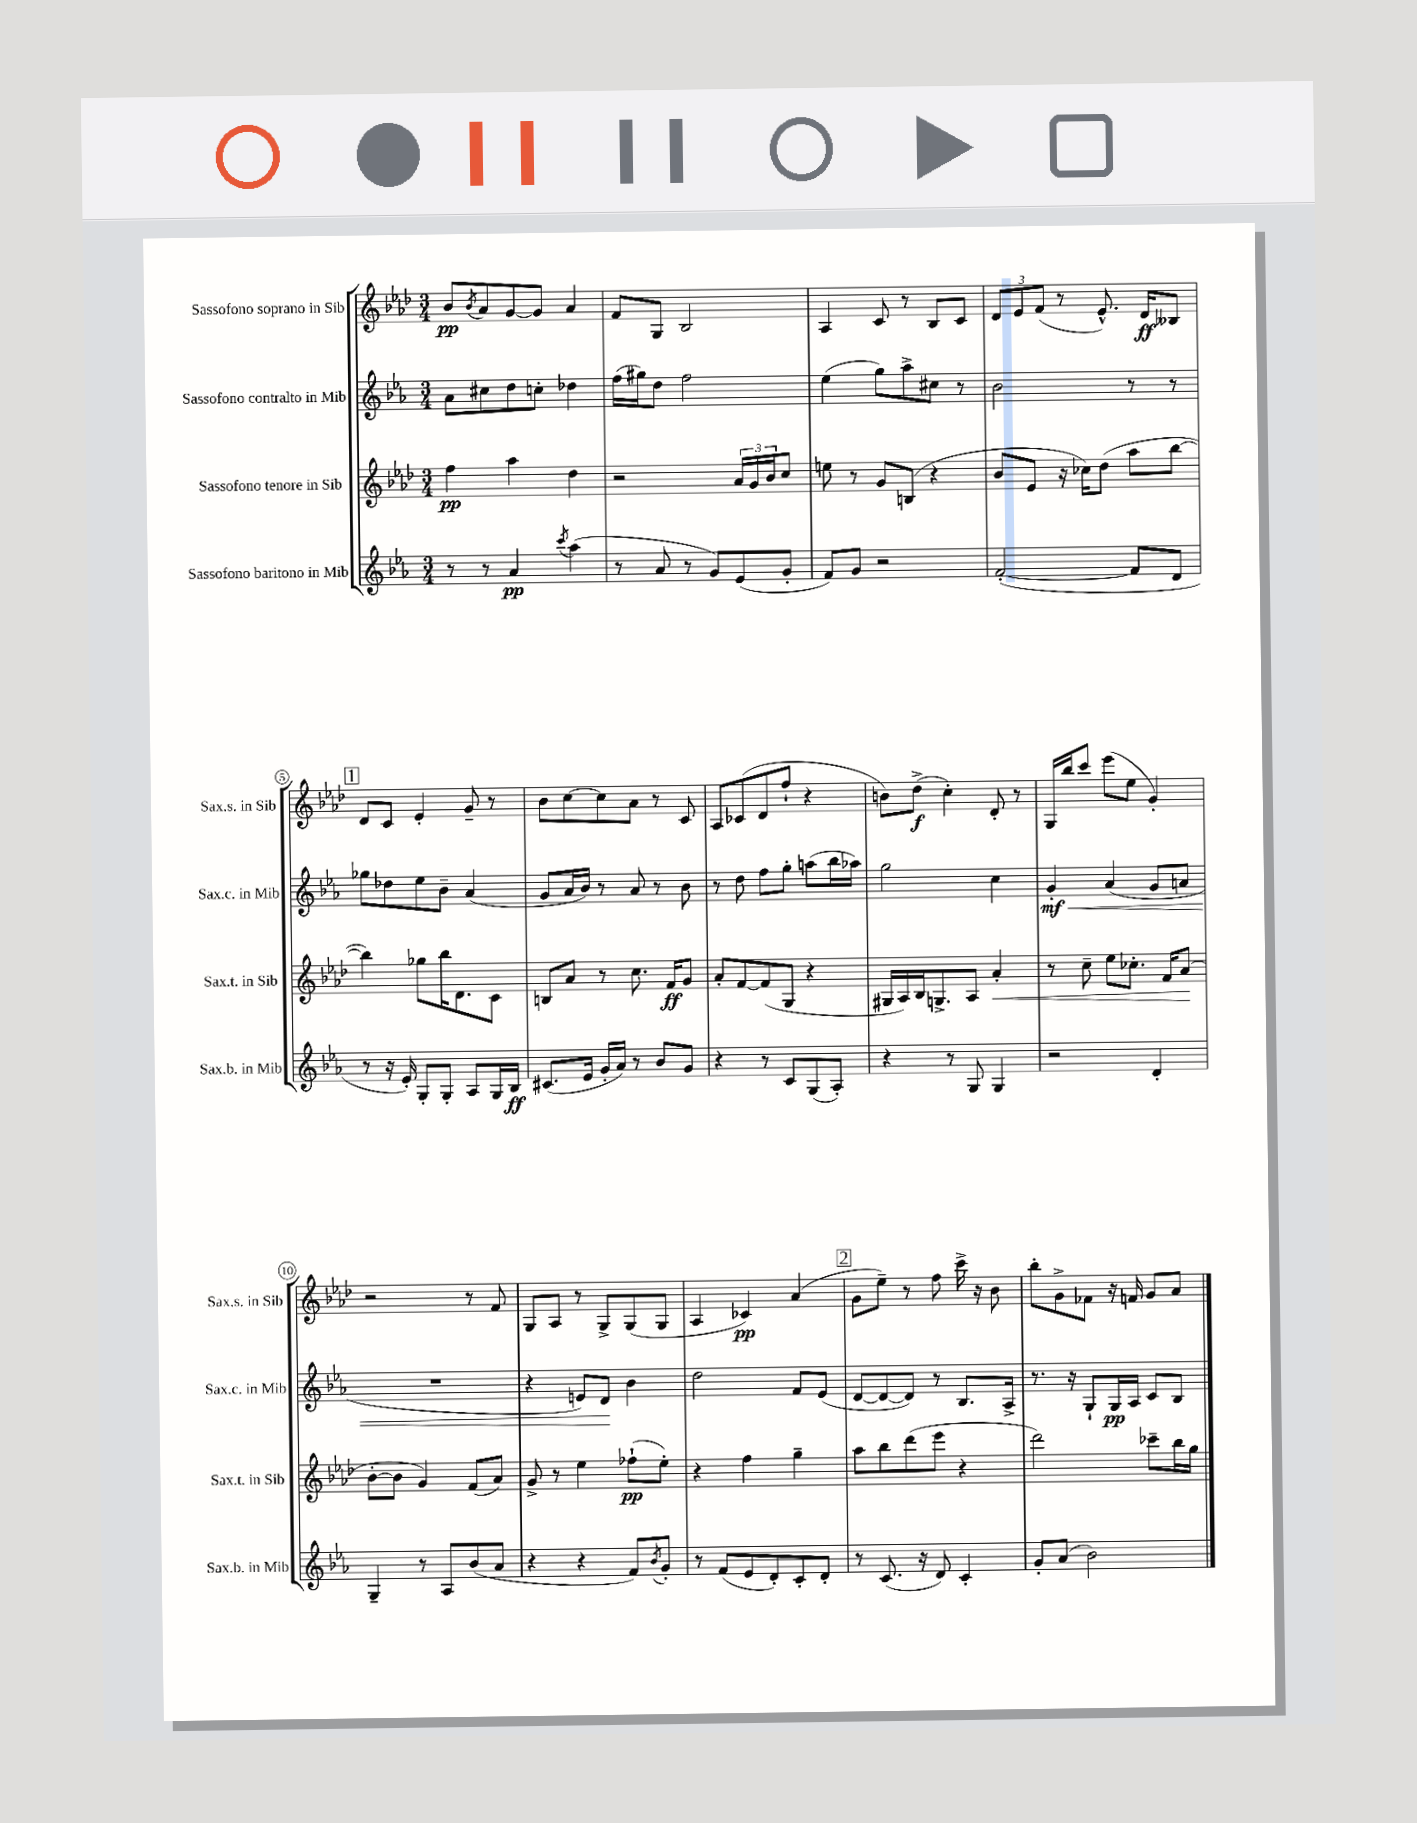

**kern	**kern	**kern	**kern
*staff4	*staff3	*staff2	*staff1
*clefG2	*clefG2	*clefG2	*clefG2
*k[b-e-a-]	*k[b-e-a-d-]	*k[b-e-a-]	*k[b-e-a-d-]
*M3/4	*M3/4	*M3/4	*M3/4
8r	4ff\	8a-\L	8b-/L
.	.	.	8qb-/
8r	.	8cc#\	8a-/
4a-/	4aa-\	8dd\	[8g/
.	.	8cc'\J	8g/]J
8qccc/	.	.	.
(4aa-\	4dd-\	4dd-\	4a-/
=	=	=	=
8r	2r	(16ff\LL	8f/L
.	.	16gg#\J)	.
8a-/	.	8dd\J	8G/J
8r	.	2ff\	2B-/
8g/L)	.	.	.
(8e-/	24a-/LL	.	.
.	24g/	.	.
.	24b-/J	.	.
8g'/J	8cc/J	.	.
=	=	=	=
8f/L)	8ee\	(4ee-\	4A-/
8g/J	8r	.	.
2r	8g/L	8gg\L)	8c/
.	(8B/J	8aa-^\	8r
.	4r	8cc#\J	8B-/L
.	.	8r	8c/J
=	=	=	=
([2f'/	8b-/L	2b-\	12d-/L
.	.	.	12e-/
.	8e-/J	.	.
.	.	.	(12f/J
.	16r	.	8r
.	16cc-\LK)	.	.
.	(8dd-\J	.	8.e-^^/)
8f/]L	8aa-\L	8r	.
.	.	.	16d-/LK
8d/J	[8bb-\J	8r	8B--/J
=	=	=	=
8r	4bb-\])	8gg-\L	8d-/L
16r	.	8dd-\	8c/J
16e-'/)	.	.	.
8G'/L	8gg-\L	8ee-\	4e-'/
8G'/J	16bb-\K	8b-~\J	.
.	8.d-\	.	.
8A-/L	.	(4a-/	8g~/
16G/L	8c\J	.	8r
16B-/JJ	.	.	.
=	=	=	=
(8.c#/L	8B/L	8g/L	8b-\L
.	8a-/J	16a-/L	[8cc\
16e-/Jk	.	16b-/JJ)	.
16g'/LL	8r	8r	8cc\]
16a-/JJ)	.	.	.
8r	8.cc\	8a-/	8a-\J
8b-/L	.	8r	8r
.	16f/LK	.	.
8g/J	8g/J	8b-\	8c/
=	=	=	=
4r	8a-'/L	8r	8A-/L
.	[8f/	8dd\	(8c-/
8r	(8f/]	8ff\L	8d-/
8c/L	8G/J	8gg'\J	8ff`/J
(8G/	4r	(8aa\L	4r
8A-'/J)	.	16bb-\L	.
.	.	16aa-\JJ)	.
=	=	=	=
4r	16G#/LL	2gg\	8b\L)
.	16A-/)	.	.
.	16B-/J	.	(8dd-^\J
.	8.G^/	.	.
8r	.	.	4cc'\)
8G/	8A-/J	.	.
4G/	4a-'/	4cc\	8d-'/
.	.	.	8r
=	=	=	=
2r	8r	4g'/	16G/LL
.	.	.	16bb-/J
.	8cc~\	.	8ccc/J
.	8ee-\L	(4a-/	(8eee-\L
.	8.cc-'\J	.	8ee-\J
4d'/	.	8g/L	4g'/)
.	16f/LK	.	.
.	(8a-/J	8a/J	.
=	=	=	=
4G~/	[8b-'\L	2.r	2r
.	8b-\]J	.	.
8r	4g/)	.	.
8A-/L	.	.	.
(8b-/	(8f/L	.	8r
8a-/J	8a-/J)	.	8f/
=	=	=	=
4r	8g^/	4r	8G/L
.	8r	.	8A-/J
4r	4ee-\	8e/L)	8r
.	.	8d/J	8G^/L
8f/L)	(8ff-`\L	4b-\	(8G/
8qb-/	.	.	.
8g'/J	8ee-'\J)	.	8G/J
=	=	=	=
8r	4r	2dd\	4A-/
(8f/L	.	.	.
8e-/	4ff\	.	4c-/)
8d'/)	.	.	.
8c'/	4gg~\	8f/L	(4a-/
8d'/J	.	(8e-/J	.
=	=	=	=
8r	8aa-\L	[8d/L	8g\L
(8.c/	8bb-\	8d/_	8ee-~\J)
.	(8ddd-\	8d/]J)	8r
16r	.	.	.
8d/)	8eee-\J	8r	8ff\
4c'/	4r	8.B-/L	16ccc^\
.	.	.	16r
.	.	.	8b-\
.	.	16A-^/Jk	.
=	=	=	=
8g'/L	2ddd-\)	8.r	8bb-'\L
(8a-/J	.	.	8g^\
.	.	16r	.
2b-\)	.	8G`/L	8f-\J
.	.	16G/L	16r
.	.	16A-/JJ	16f/
.	8ccc-~\L	8c/L	8g/L
.	16bb-\L	8B-/J	8a-/J
.	16gg\JJ	.	.
==	==	==	==
*-	*-	*-	*-
